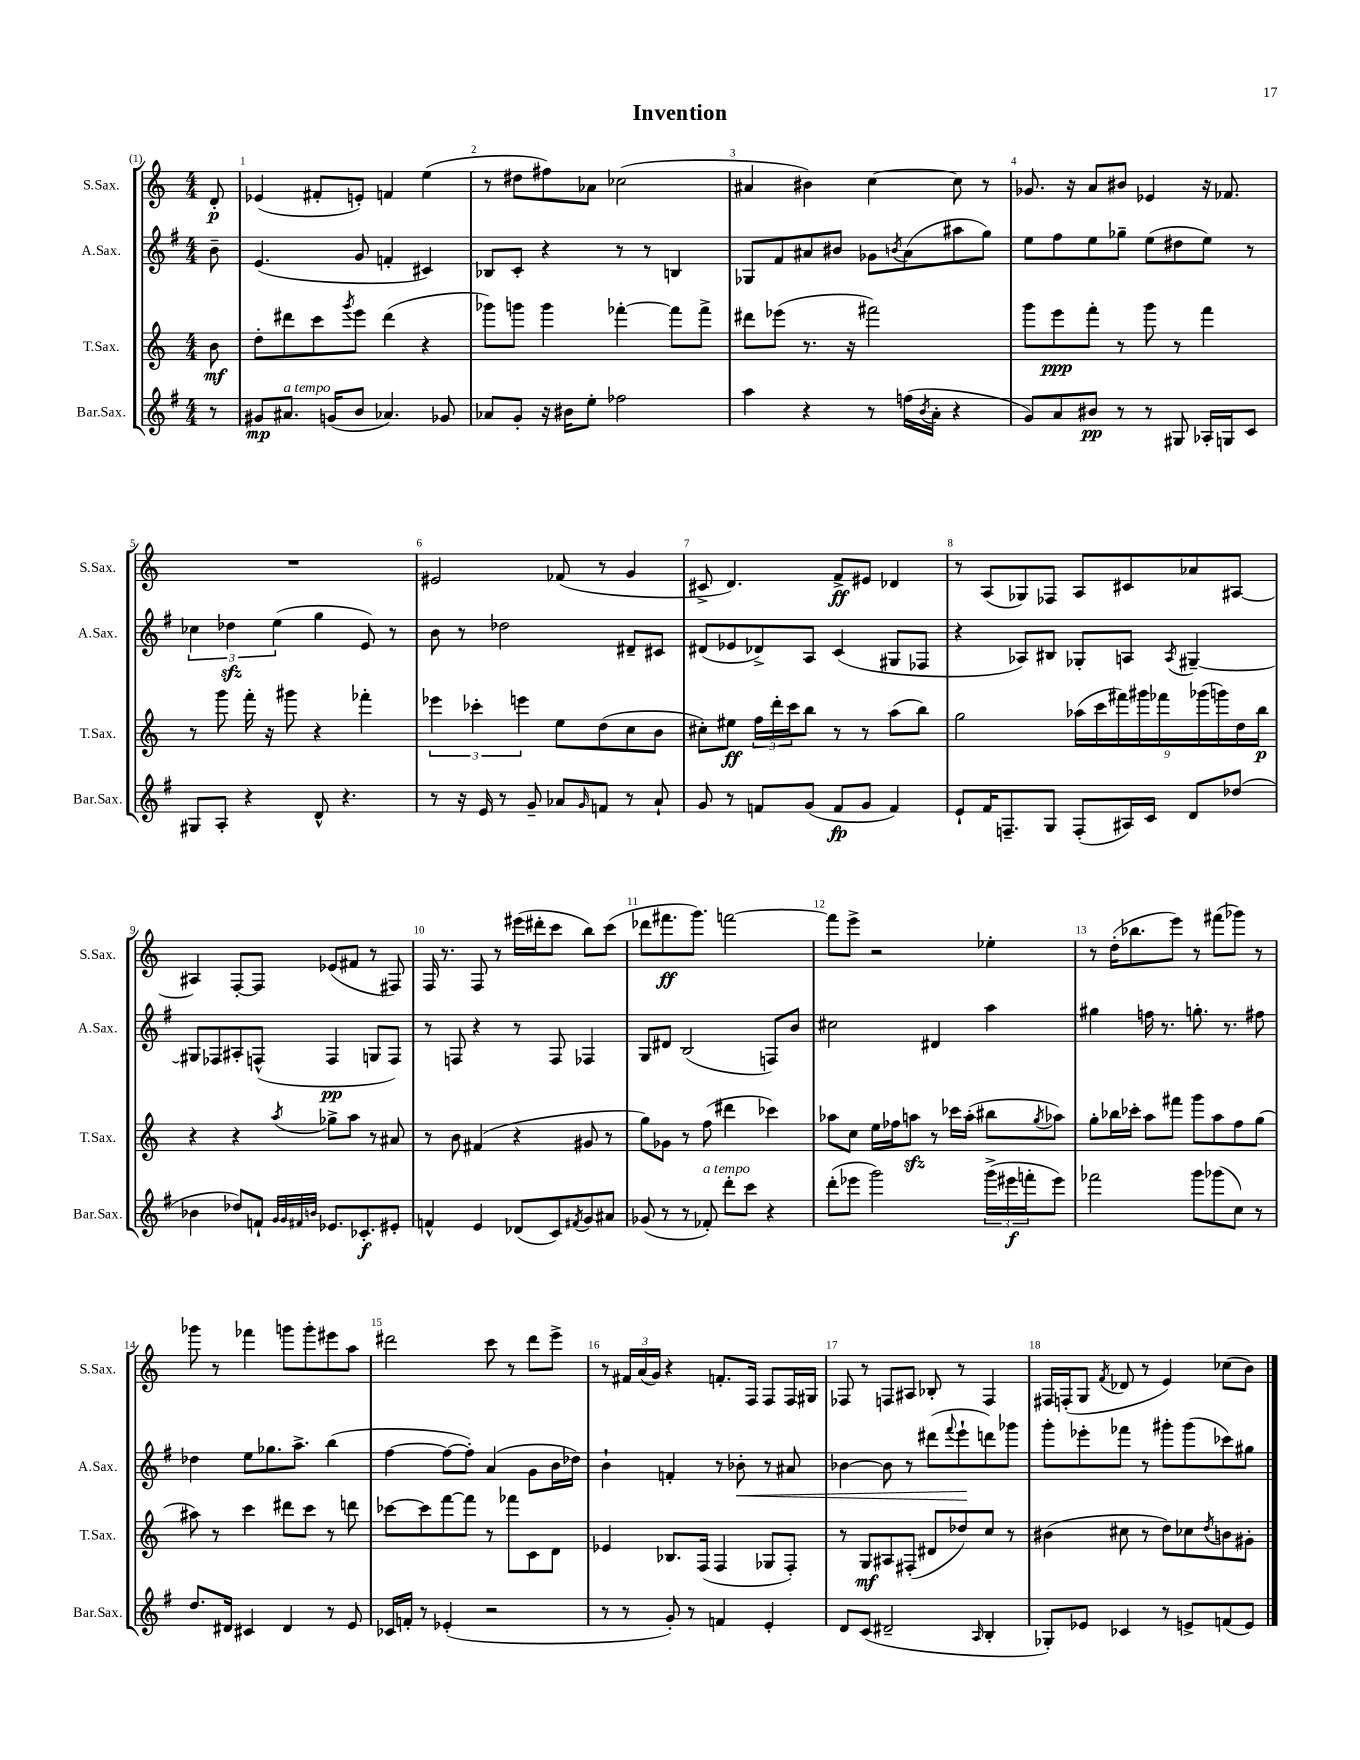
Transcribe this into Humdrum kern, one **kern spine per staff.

**kern	**dynam	**kern	**dynam	**kern	**dynam	**kern	**dynam
*part4	*part4	*part3	*part3	*part2	*part2	*part1	*part1
*staff4	*staff4	*staff3	*staff3	*staff2	*staff2	*staff1	*staff1
*I"Bar.Sax.	*	*I"T.Sax.	*	*I"A.Sax.	*	*I"S.Sax.	*
*I'Bar.Sax.	*	*I'T.Sax.	*	*I'A.Sax.	*	*I'S.Sax.	*
*clefG2	*	*clefG2	*	*clefG2	*	*clefG2	*
*k[f#]	*	*k[]	*	*k[f#]	*	*k[]	*
*M4/4	*	*M4/4	*	*M4/4	*	*M4/4	*
=	=	=	=	=	=	=	=
8r	.	8b\	mf	8b~\	.	8d'/	p
=1	=1	=1	=1	=1	=1	=1	=1
8g#X/L	mp	8dd'\L	.	(4.e/	.	(4e-X/	.
!LO:TX:a:i:t=a tempo	!	!	!	!	!	!	!
8.a#X/J	.	8ddd#X\	.	.	.	.	.
.	.	8ccc\	.	.	.	8f#X'/L	.
(16gn/KL	.	.	.	.	.	.	.
.	.	8qggg/	.	.	.	.	.
8b/J	.	8eee\J	.	8g/	.	8en'/J)	.
4.a-X/)	.	(4ddd#\	.	4fn'/	.	4fn/	.
.	.	4r	.	4c#X/)	.	(4ee\	.
8g-X/	.	.	.	.	.	.	.
=2	=2	=2	=2	=2	=2	=2	=2
8a-X/L	.	8ggg-X\L)	.	8B-X/L	.	8r	.
8g'/J	.	8gggn\J	.	8c'/J	.	8dd#X\L	.
16r	.	4ggg\	.	4r	.	8ff#X\)	.
16b#X\KL	.	.	.	.	.	.	.
8ee'\J	.	.	.	.	.	8a-X\J	.
2ff-X\	.	[4fff-X'\	.	8r	.	(2cc-X\	.
.	.	.	.	8r	.	.	.
.	.	8fff-\L]	.	4Bn/	.	.	.
.	.	8fff-^\J	.	.	.	.	.
=3	=3	=3	=3	=3	=3	=3	=3
4aa\	.	8ddd#X\L	.	8G-X/L	.	4a#X/	.
.	.	(8eee-X\J	.	8f#/	.	.	.
4r	.	8.r	.	8a#X/	.	4b#X\)	.
.	.	.	.	8b#X/J	.	.	.
.	.	16r	.	.	.	.	.
8r	.	2fff#X\)	.	8g-X\L	.	[4cc\	.
.	.	.	.	8qbn/	.	.	.
(16ffn\LL	.	.	.	(8a#\	.	.	.
8qb/	.	.	.	.	.	.	.
16a'\JJ	.	.	.	.	.	.	.
4r	.	.	.	8aa#X\	.	8cc\]	.
.	.	.	.	8gg\J)	.	8r	.
=4	=4	=4	=4	=4	=4	=4	=4
8g/L)	.	8ggg\L	.	8ee\L	.	8.g-X/	.
8a/	.	8eee\	ppp	8ff#\	.	.	.
.	.	.	.	.	.	16r	.
8b#X/J	pp	8fff'\J	.	8ee\	.	8a/L	.
8r	.	8r	.	8gg-X~\J	.	8b#X/J	.
8r	.	8ggg\	.	(8ee\L	.	4e-X/	.
8G#X/	.	8r	.	8dd#X\	.	.	.
16A-X'/LL	.	4fff\	.	8ee\J)	.	16r	.
16Gn/J	.	.	.	.	.	8.f-X/	.
8c/J	.	.	.	8r	.	.	.
!!LO:LB:g=z
=5	=5	=5	=5	=5	=5	=5	=5
8G#X/L	.	8r	.	6cc-X\	.	1r	.
8A'/J	.	8ggg\	.	.	.	.	.
.	.	.	.	6dd-Xzz\	.	.	.
4r	.	16fff'\	.	.	.	.	.
.	.	16r	.	.	.	.	.
.	.	.	.	(6ee\	.	.	.
.	.	8ggg#X\	.	.	.	.	.
8d^^/	.	4r	.	4gg\	.	.	.
4.r	.	.	.	.	.	.	.
.	.	4fff-X'\	.	8e/)	.	.	.
.	.	.	.	8r	.	.	.
=6	=6	=6	=6	=6	=6	=6	=6
8r	.	6eee-X\	.	8b\	.	2e#X/	.
16r	.	.	.	8r	.	.	.
.	.	6ccc-X'\	.	.	.	.	.
16e/	.	.	.	.	.	.	.
8r	.	.	.	2dd-X\	.	.	.
.	.	6eeen\	.	.	.	.	.
8g~/	.	.	.	.	.	.	.
8a-X/L	.	8ee\L	.	.	.	(8f-X/	.
16qqg/	.	.	.	.	.	.	.
8fn/J	.	(8dd\	.	.	.	8r	.
8r	.	8cc\	.	8d#X~/L	.	4g/	.
8a-`/	.	8b\J	.	8c#X/J	.	.	.
=7	=7	=7	=7	=7	=7	=7	=7
8g/	.	8cc#X'\L)	.	(8d#X/L	.	8c#X^/	.
8r	.	8ee#X\J	ff	8e-X/	.	4.d/)	.
8fn/L	.	24ff\LL	.	8d-X^/)	.	.	.
.	.	24ddd'\	.	.	.	.	.
.	.	24ccc\J	.	.	.	.	.
(8g/J	.	8bb\J	.	8A/J	.	.	.
8f/L	fp	8r	.	(4c/	.	8f^/L	ff
8g/J	.	8r	.	.	.	8e#X/J	.
4f/)	.	(8aa\L	.	8G#X/L	.	4d-X/	.
.	.	8bb\J)	.	8F-X/J	.	.	.
=8	=8	=8	=8	=8	=8	=8	=8
8e`/L	.	2gg\	.	4r	.	8r	.
16f#/K	.	.	.	.	.	(8A/L	.
8.Fn~/	.	.	.	.	.	.	.
.	.	.	.	8A-X/L)	.	8G-X/)	.
8G/J	.	.	.	8B#X/J	.	8F-X/J	.
(8F'/L	.	(18aa-X\LL	.	8G-X'/L	.	8A/L	.
.	.	18ccc\	.	.	.	.	.
.	.	18fff#X\)	.	.	.	.	.
16A#X/L)	.	.	.	8An/J	.	8c#X/	.
.	.	18ggg#X\	.	.	.	.	.
16c/JJ	.	.	.	.	.	.	.
.	.	18fff-X\	.	.	.	.	.
.	.	.	.	8qA/	.	.	.
8d/L	.	.	.	[4G#X~/	.	8a-X/	.
.	.	(18ggg-X\	.	.	.	.	.
.	.	18gggn\)	.	.	.	.	.
(8dd-X/J	.	.	.	.	.	[8A#X/J	.
.	.	18dd\	.	.	.	.	.
.	.	18bb\JJ	p	.	.	.	.
!!LO:LB:g=z
=9	=9	=9	=9	=9	=9	=9	=9
4b-X\	.	4r	.	8G#X/L]	.	4A#X/]	.
.	.	.	.	8F-X/	.	.	.
8dd-X/L)	.	4r	.	8A#X'/	.	[8F'/L	.
8fn`/J	.	.	.	(8Fn^^/J	.	8F/J]	.
32qqg/LLL	.	.	.	.	.	.	.
32qqg/	.	.	.	.	.	.	.
32qqf#X/	.	.	.	.	.	.	.
32qqbn/JJJ	.	8qaa/	.	.	.	.	.
8.e-X/L	.	8gg-X^\L	.	4F/	pp	(8e-X/L	.
.	.	8aa\J	.	.	.	8f#X/J	.
8.c-X'/	f	.	.	.	.	.	.
.	.	8r	.	8Gn/L	.	8r	.
8e#X'/J	.	8a#X/	.	8F/J)	.	8F#X/)	.
=10	=10	=10	=10	=10	=10	=10	=10
4fn^^/	.	8r	.	8r	.	16F/	.
.	.	.	.	.	.	8.r	.
.	.	8b\	.	8Fn/	.	.	.
4e/	.	(4f#X/	.	4r	.	8F/	.
.	.	.	.	.	.	8r	.
(8d-X/L	.	4r	.	8r	.	(16eee#X\LL	.
.	.	.	.	.	.	16ddd#X'\J	.
8c/)	.	.	.	8F/	.	8ccc\J	.
8qf#X/	.	.	.	.	.	.	.
8g/	.	8g#X/	.	4F-X/	.	8bb\L)	.
8a#X/J	.	8r	.	.	.	(8ccc\J	.
=11	=11	=11	=11	=11	=11	=11	=11
(8g-X/	.	8gg\L)	.	8G/L	.	8ddd-X\L	.
8r	.	8g-X\J	.	8d#X/J	.	8.fff#X\	ff
8r	.	8r	.	(2B/	.	.	.
.	.	.	.	.	.	8.ggg\J)	.
!LO:TX:a:i:t=a tempo	!	!	!	!	!	!	!
8f-X'/)	.	(8ff\	.	.	.	.	.
8ddd'\L	.	4ddd#X\	.	.	.	[2fffn\	.
8ccc\J	.	.	.	.	.	.	.
4r	.	4ccc-X\)	.	8Fn/L)	.	.	.
.	.	.	.	8b/J	.	.	.
=12	=12	=12	=12	=12	=12	=12	=12
(8ddd'\L	.	8aa-X\L	.	2cc#X\	.	8fff\L]	.
8eee-X\J	.	8cc\J	.	.	.	8eee^\J	.
2ggg\)	.	16ee\LL	.	.	.	2r	.
.	.	16ff-X\J	.	.	.	.	.
.	.	8aanzz\J	.	.	.	.	.
.	.	8r	.	4d#X/	.	.	.
.	.	16ccc-X\LL	.	.	.	.	.
.	.	(16aa'\JJ	.	.	.	.	.
(24ggg^\LL	.	8bb#X\L	.	4aa\	.	4ee-X'\	.
24eee#X\	f	.	.	.	.	.	.
24fffn'\J	.	.	.	.	.	.	.
.	.	8qgg/	.	.	.	.	.
8eee#\J)	.	8aa-X\J)	.	.	.	.	.
=13	=13	=13	=13	=13	=13	=13	=13
2fff-X\	.	8gg'\L	.	4gg#X\	.	8r	.
.	.	16bb-X\L	.	.	.	(16dd'\KL	.
.	.	16ccc-X'\JJ	.	.	.	8.bb-X\	.
.	.	8aa\L	.	16ffn\	.	.	.
.	.	.	.	8.r	.	.	.
.	.	8fff#X\J	.	.	.	8eee\J)	.
8ggg\L	.	8ggg\L	.	8.ggn'\	.	8r	.
(8ggg-X\	.	8aa\	.	.	.	(8fff#X\L	.
.	.	.	.	8.r	.	.	.
8cc\J)	.	8ff\	.	.	.	8ggg-X\J)	.
8r	.	(8gg\J	.	8ff#X\	.	8r	.
!!LO:LB:g=z
=14	=14	=14	=14	=14	=14	=14	=14
8.dd/L	.	8aa#X\)	.	4dd-X\	.	8ggg-X\	.
.	.	8r	.	.	.	8r	.
16d#X/Jk	.	.	.	.	.	.	.
4c#X/	.	4ccc\	.	8ee\L	.	4fff-X\	.
.	.	.	.	8.gg-X\	.	.	.
4d#/	.	8ddd#X\L	.	.	.	8gggn\L	.
.	.	.	.	8.aa^\J	.	.	.
.	.	8ccc\J	.	.	.	8ggg'\	.
8r	.	8r	.	(4bb\	.	8eee#X\	.
8e/	.	8dddn\	.	.	.	8aa\J	.
=15	=15	=15	=15	=15	=15	=15	=15
16c-X/LL	.	[8ccc-X\L	.	[4ff#\	.	2ddd#X\	.
16fn'/JJ	.	.	.	.	.	.	.
8r	.	8ccc-\]	.	.	.	.	.
(4e-X'/	.	[8fff\	.	8ff#\L_	.	.	.
.	.	8fff\J]	.	8ff#'\J])	.	.	.
2r	.	8r	.	(4a/	.	8ccc\	.
.	.	8fff-X\L	.	.	.	8r	.
.	.	8c\	.	8g\L	.	8ddd#\L	.
.	.	8d\J	.	16b\L	.	8eee^\J	.
.	.	.	.	16dd-X\JJ)	.	.	.
=16	=16	=16	=16	=16	=16	=16	=16
8r	.	4e-X/	.	4b`\	.	8r	.
8r	.	.	.	.	.	24f#X/LL	.
.	.	.	.	.	.	(24a/	.
.	.	.	.	.	.	24g/JJ)	.
8g'/)	.	8.B-X/L	.	4fn'/	.	4r	.
8r	.	.	.	.	.	.	.
.	.	(16F/Jk	.	.	.	.	.
4fn/	.	4F/	.	8r	.	8.fn'/L	.
!	!	!	!	!	!LO:HP:b	!	!
.	.	.	.	8b-X'\	<	.	.
.	.	.	.	.	.	16F/Jk	.
4e'/	.	8G-X/L	.	8r	.	8F/L	.
.	.	8F'/J)	.	8a#X/	.	16F/L	.
.	.	.	.	.	.	16G#X/JJ	.
=17	=17	=17	=17	=17	=17	=17	=17
8d/L	.	8r	.	[4b-X\	.	8F-X/	.
(8c/J	.	8G/L	mf	.	.	8r	.
2d#X~/	.	8A#X/	.	8b-\]	.	8Fn/L	.
.	.	(8F#X'/J	.	8r	.	8A#X/J	.
.	.	8d#X/L	.	(8ddd#X\L	.	8B-X'/	.
.	.	.	.	8qqfff#/	.	.	.
.	.	8dd-X/)	.	8eee`\	.	8r	.
16qqA/	.	.	.	.	.	.	.
4B'/	.	8cc/J	.	8dddn\)	[	4F/	.
.	.	8r	.	8ggg-X\J	.	.	.
=18	=18	=18	=18	=18	=18	=18	=18
8G-X'/L)	.	(4b#X\	.	8ggg'\L	.	16F#X/LL	.
.	.	.	.	.	.	(16Fn'/J	.
8e-X/J	.	.	.	8eee-X'\	.	8G/J	.
.	.	.	.	.	.	8qf/	.
4c-X/	.	8cc#X\	.	8fff-X\J	.	8d-X/	.
.	.	8r	.	8r	.	8r	.
8r	.	8dd\L)	.	8ggg#X'\L	.	4e/)	.
8en^/L	.	8cc-X\	.	(8ggg#\	.	.	.
.	.	8qdd/	.	.	.	.	.
(8fn/	.	8bn\	.	8ccc-X\)	.	(8cc-X\L	.
8e/J)	.	8g#X'\J	.	8gg#X\J	.	8b\J)	.
==	==	==	==	==	==	==	==
*-	*-	*-	*-	*-	*-	*-	*-
